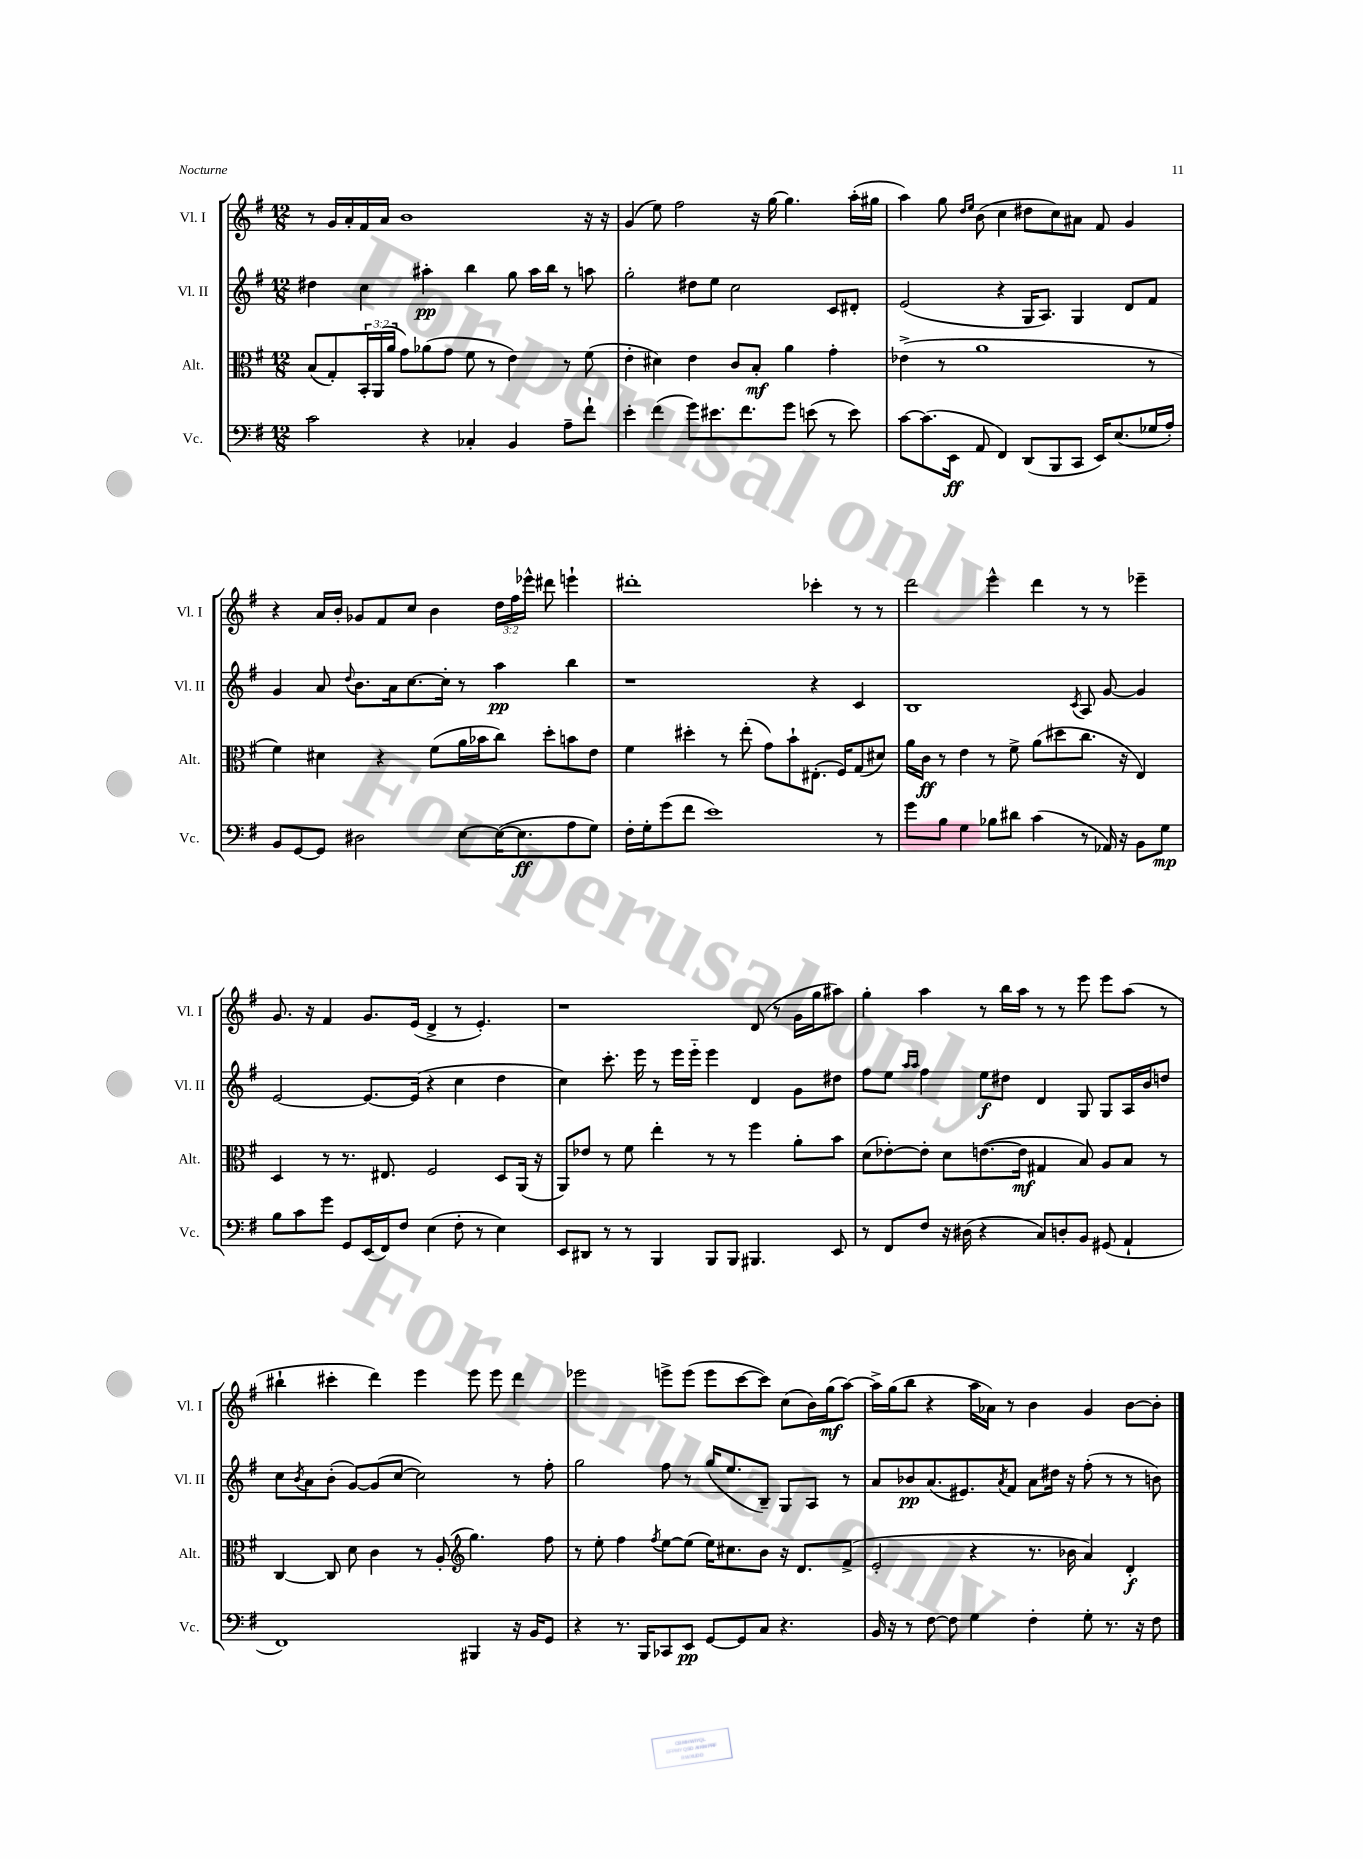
<<
\new StaffGroup <<
\new Staff = "s0" \with { instrumentName = "Vl. I" shortInstrumentName = "Vl. I" } {
    \clef treble \key g \major \numericTimeSignature \time 12/8 \override Staff.TupletNumber.text = #tuplet-number::calc-fraction-text
    r8 g'16 a'16-. fis'16 a'16 b'1 r16 r16 |
    g'4( e''8) fis''2 r16 g''16~ g''4. a''16-.( gis''16 |
    a''4) g''8 \grace { d''16 e''16 } b'8( c''4 dis''8 c''8) ais'8 fis'8 g'4 |
    r4 a'16 b'16-. ges'8 fis'8 c''8 b'4 \tuplet 3/2 { d''16 fis''16 ees'''16-^ } dis'''8 e'''4-! |
    dis'''1-. ces'''4-. r8 r8 |
    d'''2 e'''4-^ d'''4 r8 r8 ees'''4-- |
    g'8. r16 fis'4 g'8. e'16( d'4-> r8 e'4.-.) |
    r1 d'8( r8 g'16 g''16 ais''8) |
    g''4-. a''4 r8 b''16 a''16 r8 r8 e'''8 e'''8 a''8( r8 |
    bis''4-! cis'''4-. d'''4) e'''4 e'''8 e'''8 d'''4 |
    ees'''2 e'''8-> e'''8( e'''8 c'''8~ c'''8) c''8( b'16) g''16\mf( a''8~) |
    a''16-> g''16( b''8 r4 a''16 aes'16) r8 b'4 g'4 b'8~ b'8-. \bar "|." |
}
\new Staff = "s1" \with { instrumentName = "Vl. II" shortInstrumentName = "Vl. II" } {
    \clef treble \key g \major \numericTimeSignature \time 12/8
    dis''4 c''4 ais''4-.\pp b''4 g''8 ais''16 b''16 r8 a''8 |
    g''2-. dis''8 e''8 c''2 c'8 dis'8-. |
    e'2( r4 g16 a8.) g4 d'8 fis'8 |
    g'4 a'8 \appoggiatura { d''8 } b'8. a'16 c''8.~ c''16-. r8 a''4\pp b''4 |
    r1 r4 c'4 |
    b1 \acciaccatura { c'8 } a8 g'8~ g'4 |
    e'2~ e'8.~ e'16( r4 c''4 d''4 |
    c''4) c'''8.-. e'''16 r8 e'''16 e'''16-_ e'''4 d'4 g'8 dis''8 |
    fis''8 e''8 \grace { a''16 a''16 } fis''4 e''8\f dis''8 d'4 g8 g8 a16 b'16 d''8 |
    c''8 \acciaccatura { b'8 } a'8 b'8-.( g'8~) g'8( c''8~ c''2) r8 fis''8-. |
    g''2 fis''8 r8 g''16( e''8. b8--) g8 a8 r8 |
    a'8 bes'8\pp a'8.( eis'8.) \acciaccatura { a'8 } fis'8 a'8 dis''16 r16 fis''8-.( r8 r8 b'8) \bar "|." |
}
\new Staff = "s2" \with { instrumentName = "Alt." shortInstrumentName = "Alt." } {
    \clef alto \key g \major \numericTimeSignature \time 12/8 \override Staff.TupletNumber.text = #tuplet-number::calc-fraction-text
    b8( g8-.) \tuplet 3/2 { b,16-. a,16( a'16 } g'8) aes'8( g'8 fis'8 r8 e'4) r8 fis'8( |
    e'4-. dis'4) e'4 c'8 b8-.\mf a'4 g'4-. |
    ees'4->( r8 a'1 r8 |
    fis'4) dis'4 r4 fis'8( a'16 bes'16 c''8) d''8-. b'8 e'8 |
    fis'4 dis''4-. r8 e''8-.( g'8) b'8-! eis8.-.( fis16) g8( dis'8) |
    a'16 c'16\ff r8 e'4 r8 fis'8-> a'8( dis''8 c''8. r16 e4) |
    d4 r8 r8. eis8. fis2 d8 a,16( r16 |
    a,8) ees'8 r8 fis'8 e''4-. r8 r8 fis''4 a'8-. b'8 |
    d'8( ees'8~-.) ees'8-. d'8 e'8.~( e'16\mf gis4 b8) a8 b8 r8 |
    c4~ c8 d'8 c'4 r8 a8-.( \clef treble g''4.) fis''8 |
    r8 e''8-. fis''4 \acciaccatura { fis''8 } e''8~ e''8( e''16) cis''8. b'8 r16 d'8. fis'8->( |
    e'2-. r4 r8. bes'16 a'4) d'4-.\f \bar "|." |
}
\new Staff = "s3" \with { instrumentName = "Vc." shortInstrumentName = "Vc." } {
    \clef bass \key g \major \numericTimeSignature \time 12/8
    c'2 r4 ces4-. b,4 a8-- fis'8-! |
    e'4-. fis'4( g'8) eis'8. fis'8. g'8 e'8( r8 e'8) |
    c'8~ c'8.( e,16\ff a,8 fis,4) d,8( b,,8 c,8 e,16) e8.( ges16 a16-.) |
    b,8 g,8~ g,8 dis2 e8~ e16~( e8.\ff a8 g8) |
    fis16-. g16-. g'8( fis'8 e'1) r8 |
    g'8 b8 g4 bes8 dis'8 c'4( r8 aes,16) r16 b,8 g8\mp |
    b8 c'8 g'8 g,8 e,16( fis,16) fis8 e4( fis8-. r8 e4) |
    e,8 dis,8 r8 r8 b,,4 b,,8 b,,8 bis,,4. e,8 |
    r8 fis,8 fis8 r16 dis16( r4 c8) d8-. b,8 gis,8( a,4-! |
    fis,1) bis,,4 r16 b,16 g,8 |
    r4 r8. b,,16 ces,8 e,8\pp g,8~ g,8 c8 r4. |
    b,16 r16 r8 fis8~ fis8 g4 fis4-. g8-. r8. r16 fis8 \bar "|." |
}
>>
>>
\layout { \context { \Score \remove "Bar_number_engraver" } }
